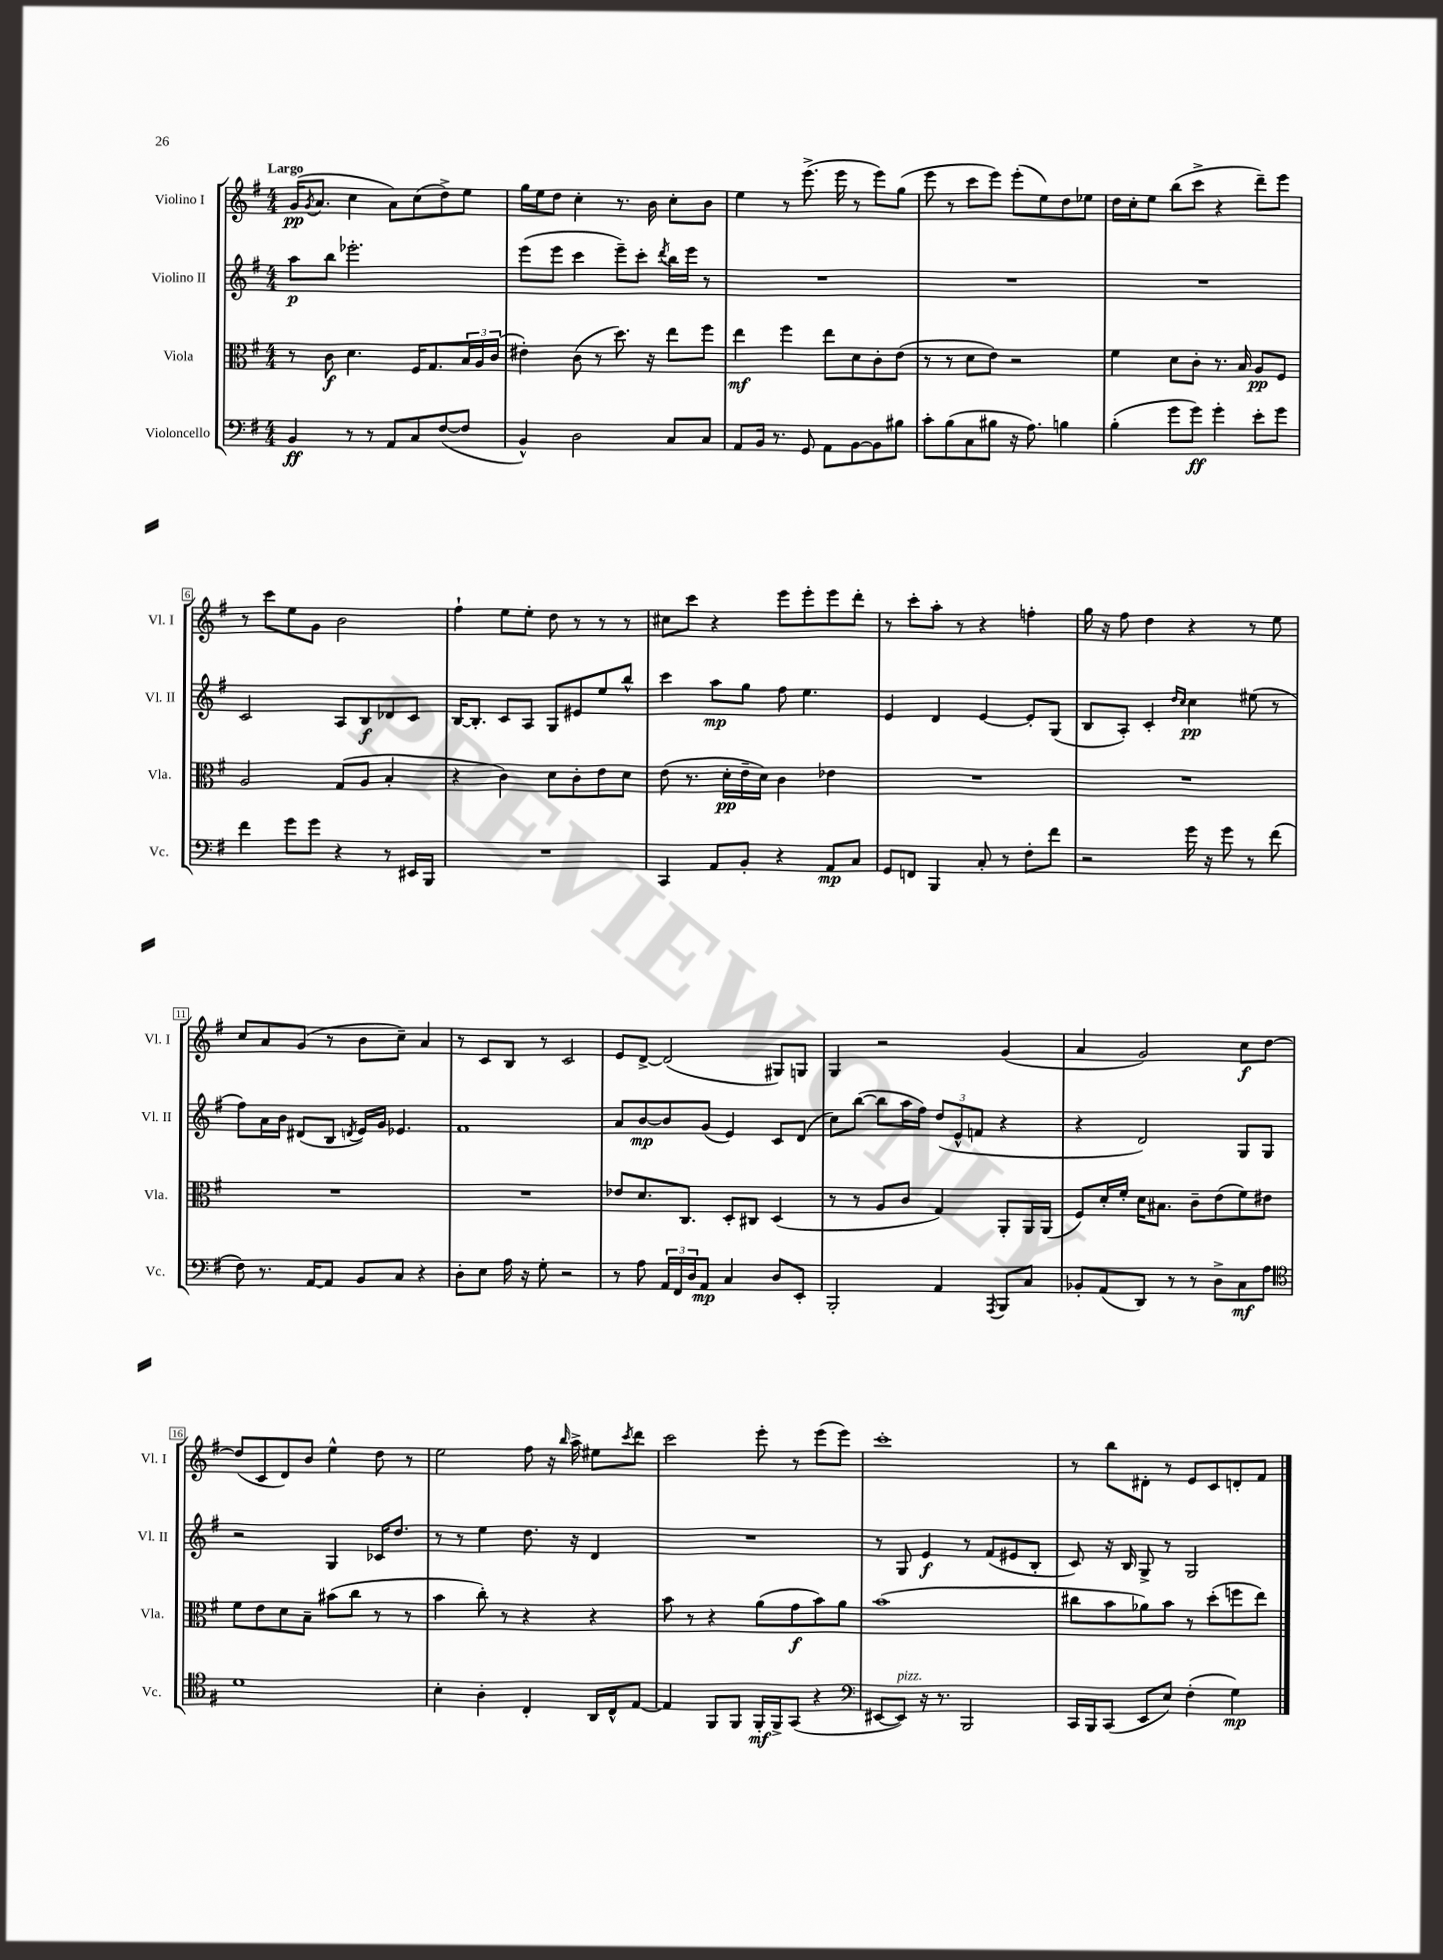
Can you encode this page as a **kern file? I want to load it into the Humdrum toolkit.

**kern	**kern	**kern	**kern
*staff4	*staff3	*staff2	*staff1
*clefF4	*clefC3	*clefG2	*clefG2
*k[f#]	*k[f#]	*k[f#]	*k[f#]
*M4/4	*M4/4	*M4/4	*M4/4
4BB	8r	8aa	(16g
.	.	.	8qg
.	.	.	8.a
.	8c	8bb	.
8r	4.d	2.eee-'	4cc
8r	.	.	.
8AA	.	.	8a)
8C	16F#	.	(8cc
.	8.G	.	.
([8F#	.	.	8dd^)
8F#]	24B	.	8ee
.	24A	.	.
.	(24c	.	.
=	=	=	=
4BB^^)	4e#')	(8eee	16gg
.	.	.	16ee
.	.	8eee	8dd
2D	(8c	4ccc	4cc'
.	8r	.	.
.	8.dd)	8eee~)	8.r
.	.	8ccc'	.
.	16r	.	16b
.	.	8qddd	.
8C	8ee	16bb	8cc'
.	.	16eee	.
8C	8ff#	8r	8b
=	=	=	=
8AA	4ee	1r	4ee
16BB	.	.	.
8.r	.	.	.
.	4ff#	.	8r
8GG	.	.	(8.eee^
8AA	8ee	.	.
.	.	.	16eee
[8BB	8d	.	8r
8BB]	8c'	.	8eee)
8B#	(8e	.	(8gg
=	=	=	=
8c'	8r	1r	8eee
(8B	8r	.	8r
8C	8d	.	8ccc
8B#	8e)	.	8eee)
16r	2r	.	(8eee'
8.A)	.	.	.
.	.	.	8ee)
4B	.	.	8dd
.	.	.	8ee-
=	=	=	=
(4B'	4f#	1r	16dd
.	.	.	16cc'
.	.	.	8ee
8g	8d	.	(8bb
8g)	8c'	.	8ccc^
4g'	8.r	.	4r
.	16B	.	.
8e'	8A	.	8ddd~)
8g	8F#	.	8eee
=	=	=	=
4f#	2A	2c	8r
.	.	.	8ccc
8g	.	.	8ee
8g	.	.	8g
4r	(8G	8A	2b
.	8A	8B	.
8r	4B'	8d-	.
16EE#	.	8c	.
16BBB	.	.	.
=	=	=	=
1r	4r	[16B	4ff#`
.	.	8.B']	.
.	4c)	8c	8ee
.	.	8A	8ee'
.	8d	8G	8dd
.	8c'	8e#	8r
.	8e	8ee	8r
.	8d	8bb^^	8r
=	=	=	=
4CC	(8e	4ccc	8cc#
.	8.r	.	8ccc
8AA	.	8aa	4r
.	16d'	.	.
8BB'	16e~	8gg	.
.	16d)	.	.
4r	4c	8ff#	8eee
.	.	4.ee	8eee'
8AA	4e-	.	8eee
8C	.	.	8ddd'
=	=	=	=
8GG	1r	4e	8r
8FF	.	.	8ccc'
4BBB	.	4d	8aa'
.	.	.	8r
8C'	.	[4e	4r
8r	.	.	.
8F#'	.	8e']	4ff'
8f#	.	(8G	.
=	=	=	=
2r	1r	8B	16gg
.	.	.	16r
.	.	8A')	8ff#
.	.	4c'	4dd
.	.	16qqdd	.
.	.	16qqcc	.
16g	.	4cc	4r
16r	.	.	.
8g	.	.	.
8r	.	(8ee#	8r
(8f#	.	8r	8ee
=	=	=	=
8F#)	1r	8ff#)	8cc
8.r	.	16a	8a
.	.	16b	.
.	.	(8d#	(8g
[16AA	.	.	.
8AA]	.	8B	8r
.	.	8qd	.
8BB	.	16e)	8b
.	.	16g	.
8C	.	4.e-	8cc~)
4r	.	.	4a
=	=	=	=
8D'	1r	1f#	8r
8E	.	.	8c
16A	.	.	8B
16r	.	.	.
8G'	.	.	8r
2r	.	.	2c
=	=	=	=
8r	8e-	8a	8e
8A	8.d	[8b	[8d^
24AA	.	8b]	(2d]
24FF#	.	.	.
.	8.C	.	.
24D	.	.	.
8AA	.	(8g	.
4C	8D'	4e)	.
.	8C#	.	.
8D	(4D	8c	8G#)
8EE'	.	(8d	8G
=	=	=	=
2BBB'	8r	8cc)	4G
.	8r	([8bb	.
.	8A	8bb]	2r
.	8c	16aa	.
.	.	16ff#)	.
4AA	4G)	(12dd	.
.	.	12e^^	.
.	.	12f	.
8qAAA	.	.	.
8BBB	8AA'	4r	(4g
8C	16AA	.	.
.	(16AA	.	.
=	=	=	=
8BB-'	8F#)	4r	4a
(8AA	16d'	.	.
.	16f#'	.	.
8DD)	16d	2d)	2g)
.	8.B#	.	.
8r	.	.	.
8r	8c~	.	.
8D^	(8e	.	.
8C	8f#)	8G	8cc
8A	8e#	8G	[8dd
=	=	=	=
*clefC4	*	*	*
1d	8f#	2r	(8dd]
.	8e	.	8c
.	8d	.	8d)
.	8B~	.	8b
.	(8b#	4G	4ee^^
.	8cc	.	.
.	8r	16c-	8dd
.	.	8.dd	.
.	8r	.	8r
=	=	=	=
4B'	4b	8r	2ee
.	.	8r	.
4A'	8cc')	4ee	.
.	8r	.	.
4C'	4r	8.dd	8ff#
.	.	.	16r
.	.	.	16qqbb
.	.	16r	16aa^
16AA	4r	4d	8ee#
16C^^	.	.	.
.	.	.	8qccc
[8E	.	.	8ddd
=	=	=	=
4E]	8b	1r	2ccc
.	8r	.	.
8FF#	4r	.	.
8FF#	.	.	.
16FF#'	(8a	.	8eee'
16FF#^	.	.	.
(8GG	8g	.	8r
4r	8b)	.	(8eee
.	8a	.	8eee)
=	=	=	=
*clefF4	*	*	*
[8EE#	(1b	8r	1ccc'
8EE#])	.	8G	.
16r	.	4e	.
8.r	.	.	.
2BBB	.	8r	.
.	.	(8f#	.
.	.	8e#	.
.	.	8B'	.
=	=	=	=
16CC	8cc#	8c)	8r
16BBB	.	.	.
(8CC	8b	16r	8bb
.	.	16B	.
8EE	8a-)	8G^	8d#'
8E)	8b	8r	8r
(4F#'	8r	2G	8e
.	(8dd'	.	8c
4G)	8ff	.	8d'
.	8ee)	.	8f#
==	==	==	==
*-	*-	*-	*-
